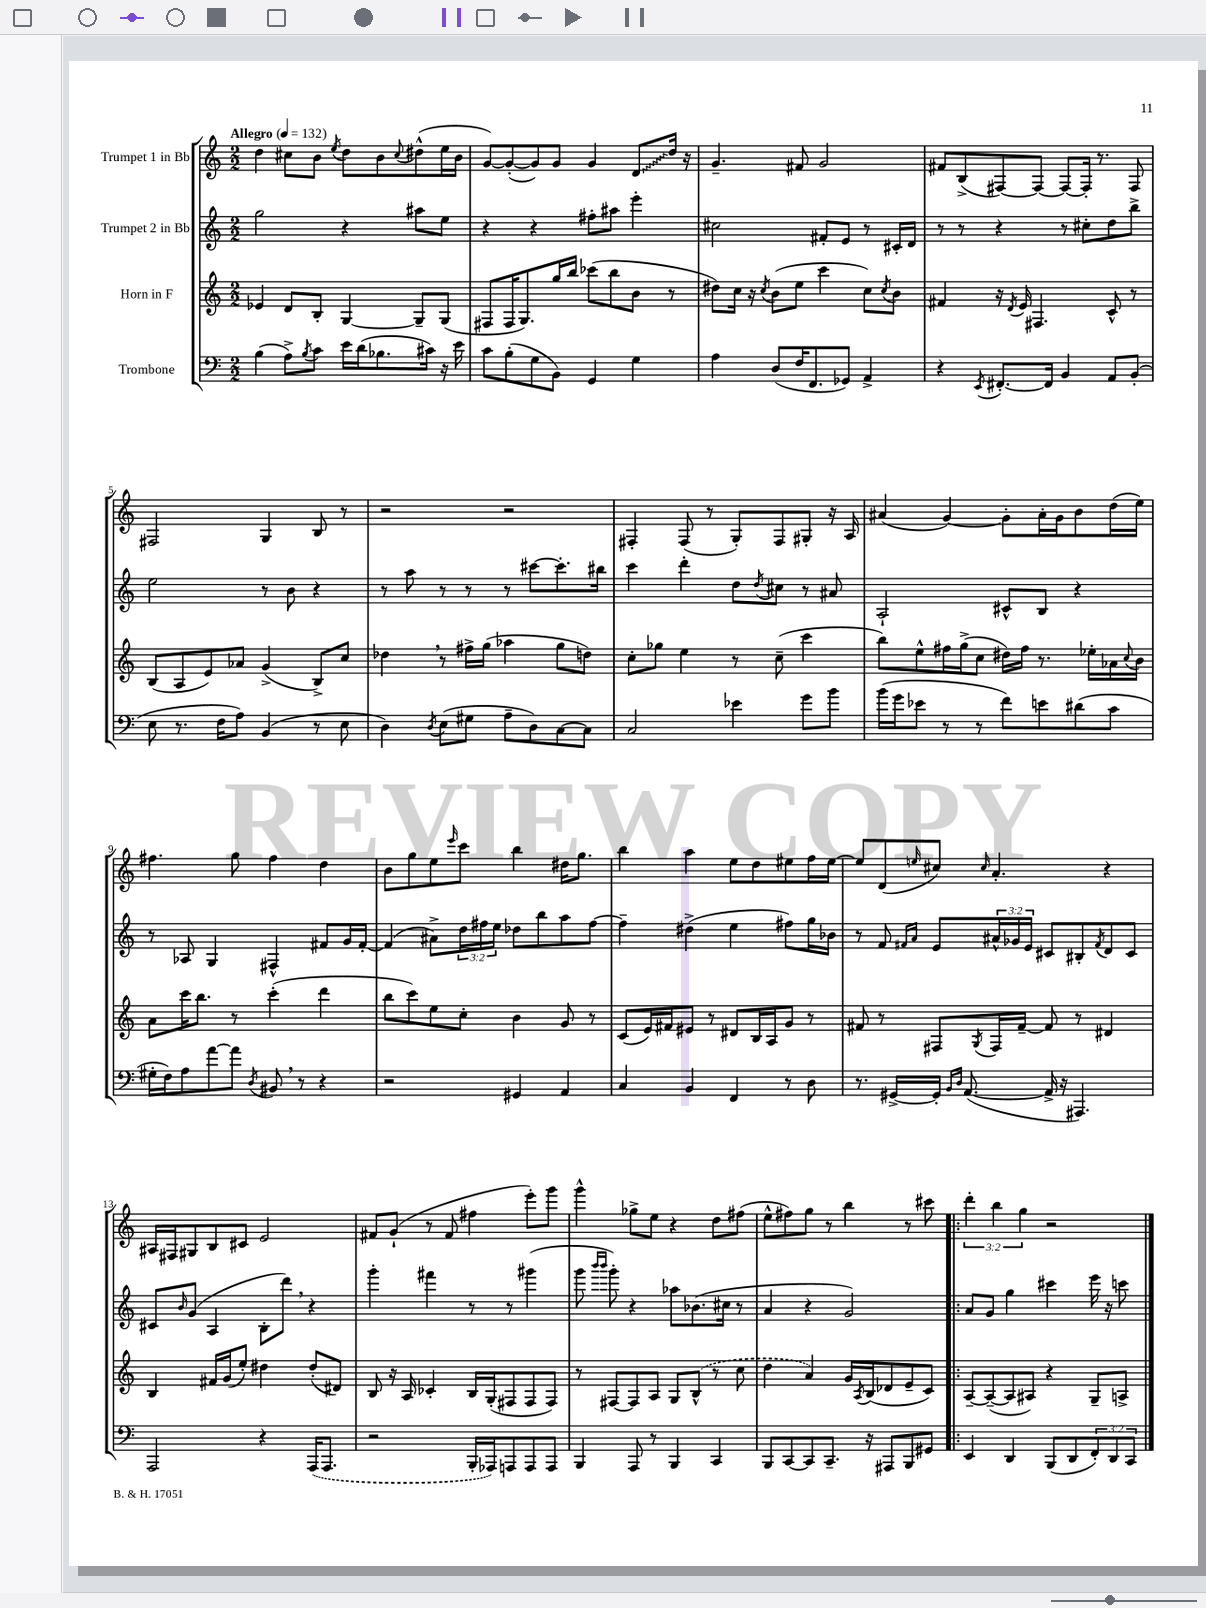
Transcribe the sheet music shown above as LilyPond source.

<<
\new StaffGroup <<
\new Staff = "s0" \with { instrumentName = "Trumpet 1 in Bb" } {
    \clef treble \key c \major \numericTimeSignature \time 2/2 \override Staff.TupletNumber.text = #tuplet-number::calc-fraction-text \tempo "Allegro" 4 = 132
    d''4 cis''8 b'8 \acciaccatura { e''8 } d''8 b'8 \appoggiatura { cis''8 } dis''8-^( e''16 b'16 |
    g'8~) g'8~-.( g'8) g'8 g'4 \once \override Glissando.style = #'zigzag d'8\glissando d''16 r16 |
    g'4.-- fis'8 g'2 |
    fis'8 b8->( fis8~) fis8~ fis8~ fis16-. r8. fis8 |
    fis2 g4 b8 r8 |
    r2 r2 |
    fis4-. fis8( r8 g8-.) fis8 gis8-. r16 a16 |
    ais'4( g'4~) g'8-. ais'16-. g'16 b'8 d''16( e''16) |
    fis''4. g''8 fis''4 d''4 |
    b'8 g''8 e''8 \grace { e'''16 } c'''8 b''4 dis''16 g''8. |
    b''4 a''4 e''8 d''8 eis''8 f''16 eis''16~ |
    eis''8 d'8( \grace { e''16 } cis''8) \grace { cis''16 } a'4.-. r4 |
    ais16 fis16 gis8 b8 cis'8 e'2 |
    fis'8 g'8-!( r8 fis'8 fis''4 e'''8-.) g'''8 |
    g'''4-^ ges''8-> e''8 r4 d''8 fis''8( |
    e''8-^ fis''8) g''8 r8 b''4 r8 cis'''8 |
    \bar ".|:" \tuplet 3/2 { d'''4-. b''4 g''4 } r2 \bar "|." |
}
\new Staff = "s1" \with { instrumentName = "Trumpet 2 in Bb" } {
    \clef treble \key c \major \numericTimeSignature \time 2/2 \override Staff.TupletNumber.text = #tuplet-number::calc-fraction-text
    g''2 r4 ais''8 e''8 |
    r4 r4 fis''8-. ais''8 e'''4-. |
    cis''2 fis'8-. e'8 r8 cis'16-. d'16 |
    r8 r8 r4 r8 cis''8-. d''8 b''8-> |
    e''2 r8 b'8 r4 |
    r8 a''8 r8 r8 r8 cis'''8~ cis'''8.-. bis''16 |
    c'''4 d'''4-. d''8 \acciaccatura { d''8 } cis''8 r8 ais'8 |
    a2-! cis'8-^ b8 r4 |
    r8 aes8 g4 fis4-^ fis'8 g'16 fis'16~-. |
    fis'4( ais'8->) \tuplet 3/2 { d''16 fis''16 e''16 } des''8 b''8 a''8 fis''8~ |
    fis''4-- dis''4->( e''4 fis''8) g''16 bes'16 |
    r8 f'8 \grace { fis'16 a'16 } e'8 \tuplet 3/2 { ais'16-^ ges'16 e'16 } cis'8 bis8-. \acciaccatura { fis'8 } d'8 cis'8 |
    cis'8 \grace { b'16 } g'8( a4 b8-. d'''8) \breathe r4 |
    g'''4-. fis'''4 r8 r8 gis'''4( |
    g'''8 \grace { b'''16 b'''16 } g'''8-.) r4 aes''8 bes'8.( cis''16 r8 |
    a'4 r4 g'2) |
    \bar ".|:" a'8 g'8 g''4 cis'''4 e'''16 r16 c'''8 \bar "|." |
}
\new Staff = "s2" \with { instrumentName = "Horn in F" } {
    \clef treble \key c \major \numericTimeSignature \time 2/2
    ees'4 d'8 b8-. g4~ g8-- g8( |
    fis8 fis16 g8.) g''16 b''16 ces'''8( b''8 b'8 r8 |
    dis''8) c''16 r16 \acciaccatura { c''8 } b'8( e''8 c'''4 c''8) \acciaccatura { c''8 } b'8 |
    fis'4 r16 \acciaccatura { d'8 } e'16 fis4. c'8-^ r8 |
    b8( a8 e'8) aes'8 g'4->( b8->) c''8 |
    des''4 \breathe r8 fis''16-> g''16( aes''4 g''8 d''8) |
    c''8-. ges''8 e''4 r8 c''8--( c'''4 |
    b''8) e''8-^ fis''16 g''16->( c''8 dis''16) fis''16 r8. ees''16-. aes'16 \appoggiatura { c''8 } b'16 |
    a'8 c'''16 b''8. r8 c'''4-.( d'''4 |
    b''8 c'''8) e''8 c''8-. b'4 g'8 r8 |
    c'8( e'16) fis'16 eis'8 r8 dis'8 b16 a16 g'8 r8 |
    fis'8 r8 fis8 \acciaccatura { g8 } fis16 fis'16~-- fis'8 r8 dis'4 |
    b4 fis'16 g'16( e''8-.) dis''4 dis''8-.( dis'8) |
    b8 r16 a16 ces'4-. b16 g16-.( fis8 fis8 fis8) |
    r8 fis8~ fis8 a8 g8 \once \slurDashed b8-^( r8 c''8 |
    d''4 a'4) g'16 \acciaccatura { a8 } b16( des'8 e'8-- c'8) |
    \bar ".|:" a8~-- a8~--( a8 ais8) r4 g8-- a8-> \bar "|." |
}
\new Staff = "s3" \with { instrumentName = "Trombone" } {
    \clef bass \key c \major \numericTimeSignature \time 2/2 \override Staff.TupletNumber.text = #tuplet-number::calc-fraction-text
    b4( a8->) \acciaccatura { b8 } c'8 e'16 d'16( bes8. cis'16) r16 e'16 |
    c'8 b8-.( g8 b,8) g,4 g4 |
    a4 d8( f16 f,8. ges,8) a,4-> |
    r4 \acciaccatura { e,8 } fis,8.~-. fis,16 b,4 a,8 b,8-.( |
    e8 r8. f16 a8) b,4( r8 e8 |
    d4) \acciaccatura { d8 } e8( gis8 a8-- d8) c8~ c8 |
    c2 ees'4 g'8 b'8 |
    b'16( g'16 ees'8 r8 r8 f'8) e'8 dis'8( c'8 |
    gis16-. f16) a8 a'8~ a'8 \acciaccatura { d8 } bis,8 \breathe r8 r4 |
    r2 gis,4 a,4 |
    c4 b,4 f,4 r8 d8 |
    r8. gis,16~-> gis,16-. \grace { b,16 d16 } a,8.~( a,16-> r16 ais,,4.) |
    a,,2 r4 \once \slurDashed a,,16( a,,8. |
    r2 b,,16-. aes,,16) a,,8 a,,8 a,,8 |
    b,,4 a,,8 r8 b,,4 c,4 |
    b,,8 c,8~ c,8 c,8.-- r16 ais,,8 b,,8 gis,8 |
    \bar ".|:" e,4 d,4 b,,8( d,8 \tuplet 3/2 { f,8-.) d,8 c,8 } \bar "|." |
}
>>
>>
